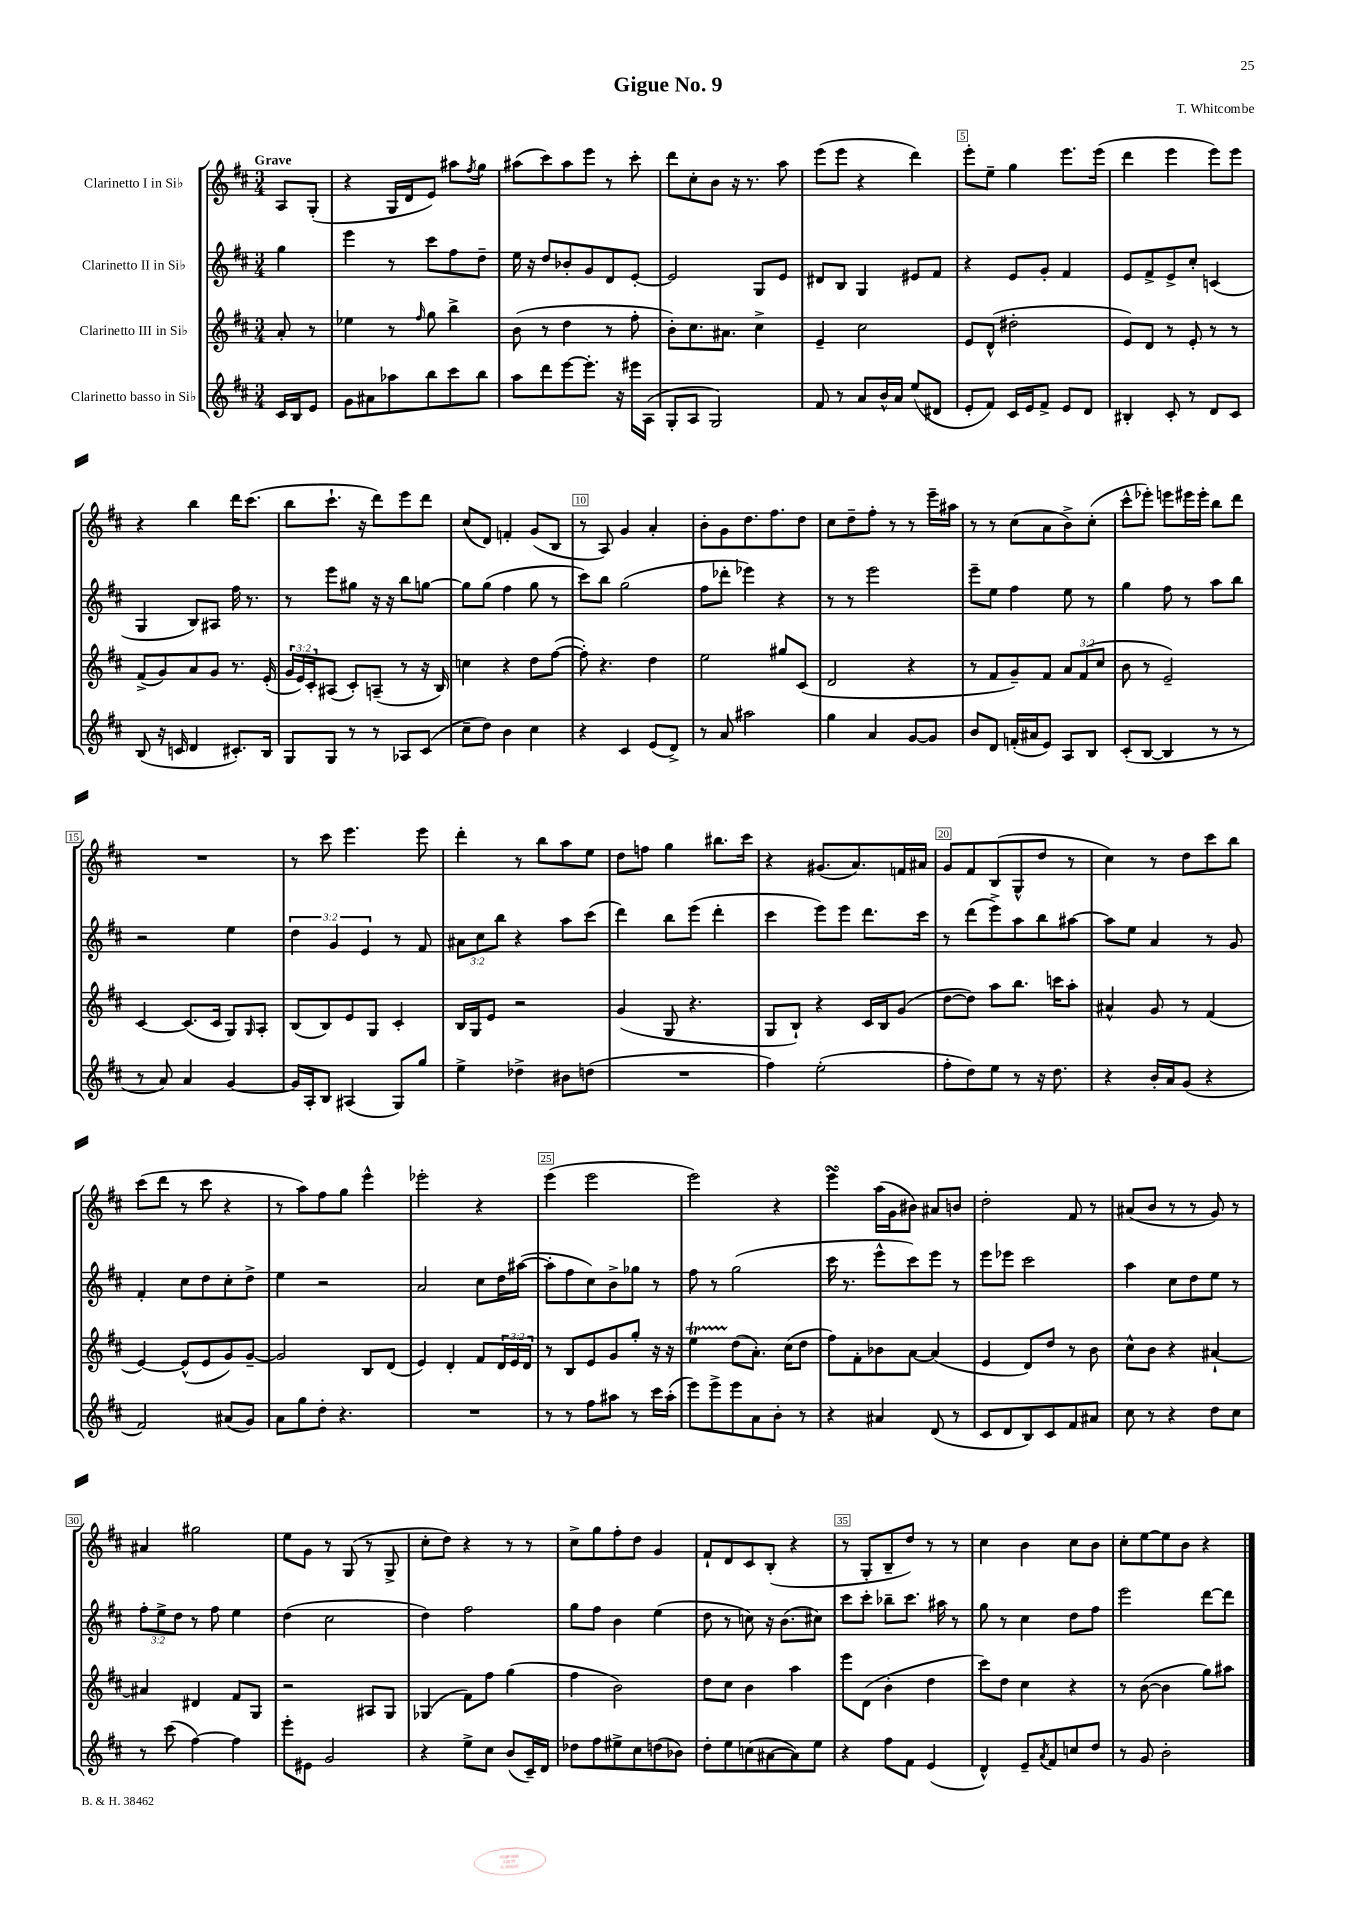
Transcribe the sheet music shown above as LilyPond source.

\header { title = "Gigue No. 9" composer = "T. Whitcombe" }
<<
\new StaffGroup <<
\new Staff = "s0" \with { instrumentName = "Clarinetto I in Sib" } {
    \clef treble \key d \major \numericTimeSignature \time 3/4 \partial 4 \tempo "Grave"
    a8 g8-.( |
    r4 g16 d'16 e'8) ais''8 \acciaccatura { fis''8 } g''8 |
    ais''8( cis'''8) ais''8 e'''8 r8 cis'''8-. |
    d'''8 cis''8-. b'8 r16 r8. a''8 |
    e'''8( e'''8 r4 d'''4) |
    e'''8-. e''8-- g''4 e'''8. e'''16( |
    d'''4 e'''4 e'''8) e'''8 |
    r4 b''4 d'''16 cis'''8.( |
    b''8 cis'''8.-! r16 d'''8) e'''8 d'''8 |
    cis''8( d'8) f'4-. g'8( b8 |
    r8 a8) g'4 a'4-. |
    b'8-. g'8 d''8. fis''8. d''8 |
    cis''8 d''8-- fis''8-. r8 r8 e'''16-- ais''16 |
    r8 r8 cis''8( a'8 b'8->) cis''8-.( |
    cis'''8-^ ees'''8-.) e'''8 eis'''16 eis'''16-. b''8 d'''8 |
    R2. |
    r8 cis'''8 e'''4. e'''8 |
    d'''4-. r8 b''8 a''8 e''8 |
    d''8 f''8 g''4 bis''8. cis'''16 |
    r4 gis'8.( a'8.) f'16 ais'16 |
    g'8 fis'8 b8( g8-^ d''8 r8 |
    cis''4) r8 d''8 cis'''8 b''8 |
    cis'''8( d'''8 r8 cis'''8 r4 |
    r8 a''8) fis''8 g''8 e'''4-^ |
    ees'''2-. r4 |
    e'''4( e'''2 |
    e'''2) r4 |
    e'''4\turn a''16( g'16 bis'8) ais'8 b'8 |
    d''2-. fis'8 r8 |
    ais'8( b'8 r8 r8 g'8) r8 |
    ais'4 gis''2 |
    e''8 g'8 r8 g8( r8 g8-> |
    cis''8-. d''8) r4 r8 r8 |
    cis''8-> g''8 fis''8-. d''8 g'4 |
    fis'8-! d'8 cis'8 b8-.( r4 |
    r8 g8-. b8-- d''8) r8 r8 |
    cis''4 b'4 cis''8 b'8 |
    cis''8-. e''8~ e''8 b'8 r4 \bar "|." |
}
\new Staff = "s1" \with { instrumentName = "Clarinetto II in Sib" } {
    \clef treble \key d \major \numericTimeSignature \time 3/4 \override Staff.TupletNumber.text = #tuplet-number::calc-fraction-text \partial 4
    g''4 |
    e'''4 r8 cis'''8 fis''8 d''8-- |
    e''16 r16 d''8 bes'8-. g'8 d'8 e'8~-. |
    e'2 g8 e'8 |
    dis'8 b8 g4 eis'8 fis'8 |
    r4 e'8 g'8-. fis'4 |
    e'8 fis'8-> e'8-> cis''8-. c'4( |
    g4 b8) ais8 fis''16 r8. |
    r8 e'''8 gis''8 r16 r16 b''8 g''8~ |
    g''8 g''8( fis''4 g''8 r8 |
    cis'''8) b''8 g''2( |
    fis''8 des'''8-. ees'''4) r4 |
    r8 r8 e'''2 |
    e'''8-- e''8 fis''4 e''8 r8 |
    g''4 fis''8 r8 a''8 b''8 |
    r2 e''4 |
    \tuplet 3/2 { d''4 g'4 e'4 } r8 fis'8 |
    \tuplet 3/2 { ais'8 cis''8 b''8 } r4 a''8 cis'''8( |
    d'''4) b''8 e'''8( d'''4-. |
    cis'''4 e'''8) e'''8 d'''8. cis'''16 |
    r8 d'''8( e'''8->) a''8 b''8 ais''8~ |
    ais''8 e''8 a'4 r8 g'8 |
    fis'4-. cis''8 d''8 cis''8-. d''8-> |
    e''4 r2 |
    a'2 cis''8 d''16 ais''16~( |
    ais''8-. fis''8 cis''8) b'8-> ges''8 r8 |
    fis''8 r8 g''2( |
    cis'''16 r8. e'''8-^ cis'''8) e'''8 r8 |
    e'''8 ees'''8 cis'''2 |
    a''4 cis''8 d''8 e''8 r8 |
    \tuplet 3/2 { fis''8-. e''8-> d''8 } r8 fis''8 e''4 |
    d''4( cis''2 |
    d''4) fis''2 |
    g''8 fis''8 b'4 e''4( |
    d''8 r8 c''8) r16 b'8.( cis''8) |
    cis'''8 cis'''8-. bes''8-- cis'''8. ais''16 r8 |
    g''8 r8 cis''4 d''8 fis''8 |
    e'''2 d'''8~ d'''8 \bar "|." |
}
\new Staff = "s2" \with { instrumentName = "Clarinetto III in Sib" } {
    \clef treble \key d \major \numericTimeSignature \time 3/4 \override Staff.TupletNumber.text = #tuplet-number::calc-fraction-text \partial 4
    a'8-. r8 |
    ees''4 r8 \grace { fis''16 } g''8 b''4-> |
    b'8( r8 d''4 r8 fis''8-. |
    b'8-.) cis''8. ais'8. cis''4-> |
    e'4-- cis''2 |
    e'8 d'8-^( dis''2-. |
    e'8) d'8 r8 e'8-. r8 r8 |
    fis'8->( g'8) a'8 g'8 r8. e'16-.( |
    \tuplet 3/2 { g'16 e'16) cis'16-. } ais8( cis'8-.) a8--( r8 r16 b16) |
    c''4 r4 d''8 fis''8~( |
    fis''8-.) r4. d''4 |
    e''2 gis''8 cis'8( |
    d'2 r4 |
    r8 fis'8 g'8--) fis'8 \tuplet 3/2 { a'8 fis'8( cis''8 } |
    b'8 r8 e'2--) |
    cis'4~ cis'8.( cis'16 g8) \grace { g16 } a8-. |
    b8( b8) e'8 g8 cis'4-. |
    b16 g16 e'8 r2 |
    g'4( g8 r4. |
    g8 b8-!) r4 cis'16 b16 g'8( |
    d''8~ d''8) a''8 b''8. c'''16 a''8-. |
    ais'4-^ g'8 r8 fis'4( |
    e'4~) e'8-^( e'8 g'8) g'8~-- |
    g'2 b8 d'8( |
    e'4) d'4-. fis'8 \tuplet 3/2 { d'16 e'16 d'16 } |
    r8 b8 e'8 g'8 g''8-. r16 r16 |
    e''4\startTrillSpan d''8\stopTrillSpan( a'8.-.) cis''16( d''8 |
    fis''8) fis'8-. bes'8 a'8~ a'4( |
    e'4 d'8) d''8 r8 b'8 |
    cis''8-^ b'8 r4 ais'4~-! |
    ais'4 dis'4 fis'8 g8 |
    r2 ais8 g8 |
    ges4( fis'8) fis''8 g''4( |
    fis''4 b'2) |
    d''8 cis''8 b'4 a''4 |
    e'''8 d'8( b'4-. d''4 |
    cis'''8) d''8 cis''4 r4 |
    r8 b'8~( b'4 g''8) ais''8 \bar "|." |
}
\new Staff = "s3" \with { instrumentName = "Clarinetto basso in Sib" } {
    \clef treble \key d \major \numericTimeSignature \time 3/4 \partial 4
    cis'16 b16 e'8 |
    g'8 ais'8 aes''8 b''8 cis'''8 b''8 |
    a''8 d'''8 e'''8~ e'''8.-. r16 eis'''16 a16( |
    g8-. a8 g2) |
    fis'8 r8 a'8 b'16-^ a'16 e''8( dis'8 |
    e'8-. fis'8) cis'16 e'16 fis'8-> e'8 d'8 |
    bis4-. cis'8-. r8 d'8 cis'8 |
    b8( r16 c'16 d'4 cis'8.-.) b16 |
    g8 g8 r8 r8 aes8 cis'8( |
    cis''8-- d''8) b'4 cis''4 |
    r4 cis'4 e'8( d'8->) |
    r8 a'8 ais''2 |
    g''4 a'4 g'8~ g'8 |
    b'8 d'8 f'16-.( ais'16 e'8) a8 b8 |
    cis'8-.( b8~ b4 r8 r8 |
    r8 a'8) a'4 g'4~ |
    g'16 a16-. b8 ais4( g8) g''8 |
    e''4-> des''4-> bis'8 d''8( |
    R2. |
    fis''4) e''2-.( |
    fis''8-. d''8) e''8 r8 r16 d''8. |
    r4 b'16-. a'16 g'8( r4 |
    fis'2) ais'8( g'8) |
    a'8 g''8 d''8-. r4. |
    R2. |
    r8 r8 fis''8 ais''8 r8 cis'''16 ais''16-.( |
    e'''8) e'''8-> e'''8 a'8 b'8-. r8 |
    r4 ais'4 d'8( r8 |
    cis'8 d'8 b8) cis'8 fis'8 ais'8 |
    cis''8 r8 r4 d''8 cis''8 |
    r8 cis'''8( fis''4~) fis''4 |
    e'''8-. eis'8 g'2 |
    r4 e''8-> cis''8 b'8( cis'16--) d'16 |
    des''8 fis''8 eis''8-> cis''8 d''8( bes'8) |
    d''8-. e''8 c''8( ais'8~ ais'8) e''8 |
    r4 fis''8 fis'8 e'4( |
    d'4-^) e'8-- \acciaccatura { a'8 } fis'8 c''8 d''8 |
    r8 g'8 b'2-. \bar "|." |
}
>>
>>
\layout { \context { \Score \override BarNumber.break-visibility = ##(#f #t #t) barNumberVisibility = #(every-nth-bar-number-visible 5) \override BarNumber.stencil = #(make-stencil-boxer 0.1 0.3 ly:text-interface::print) } }
